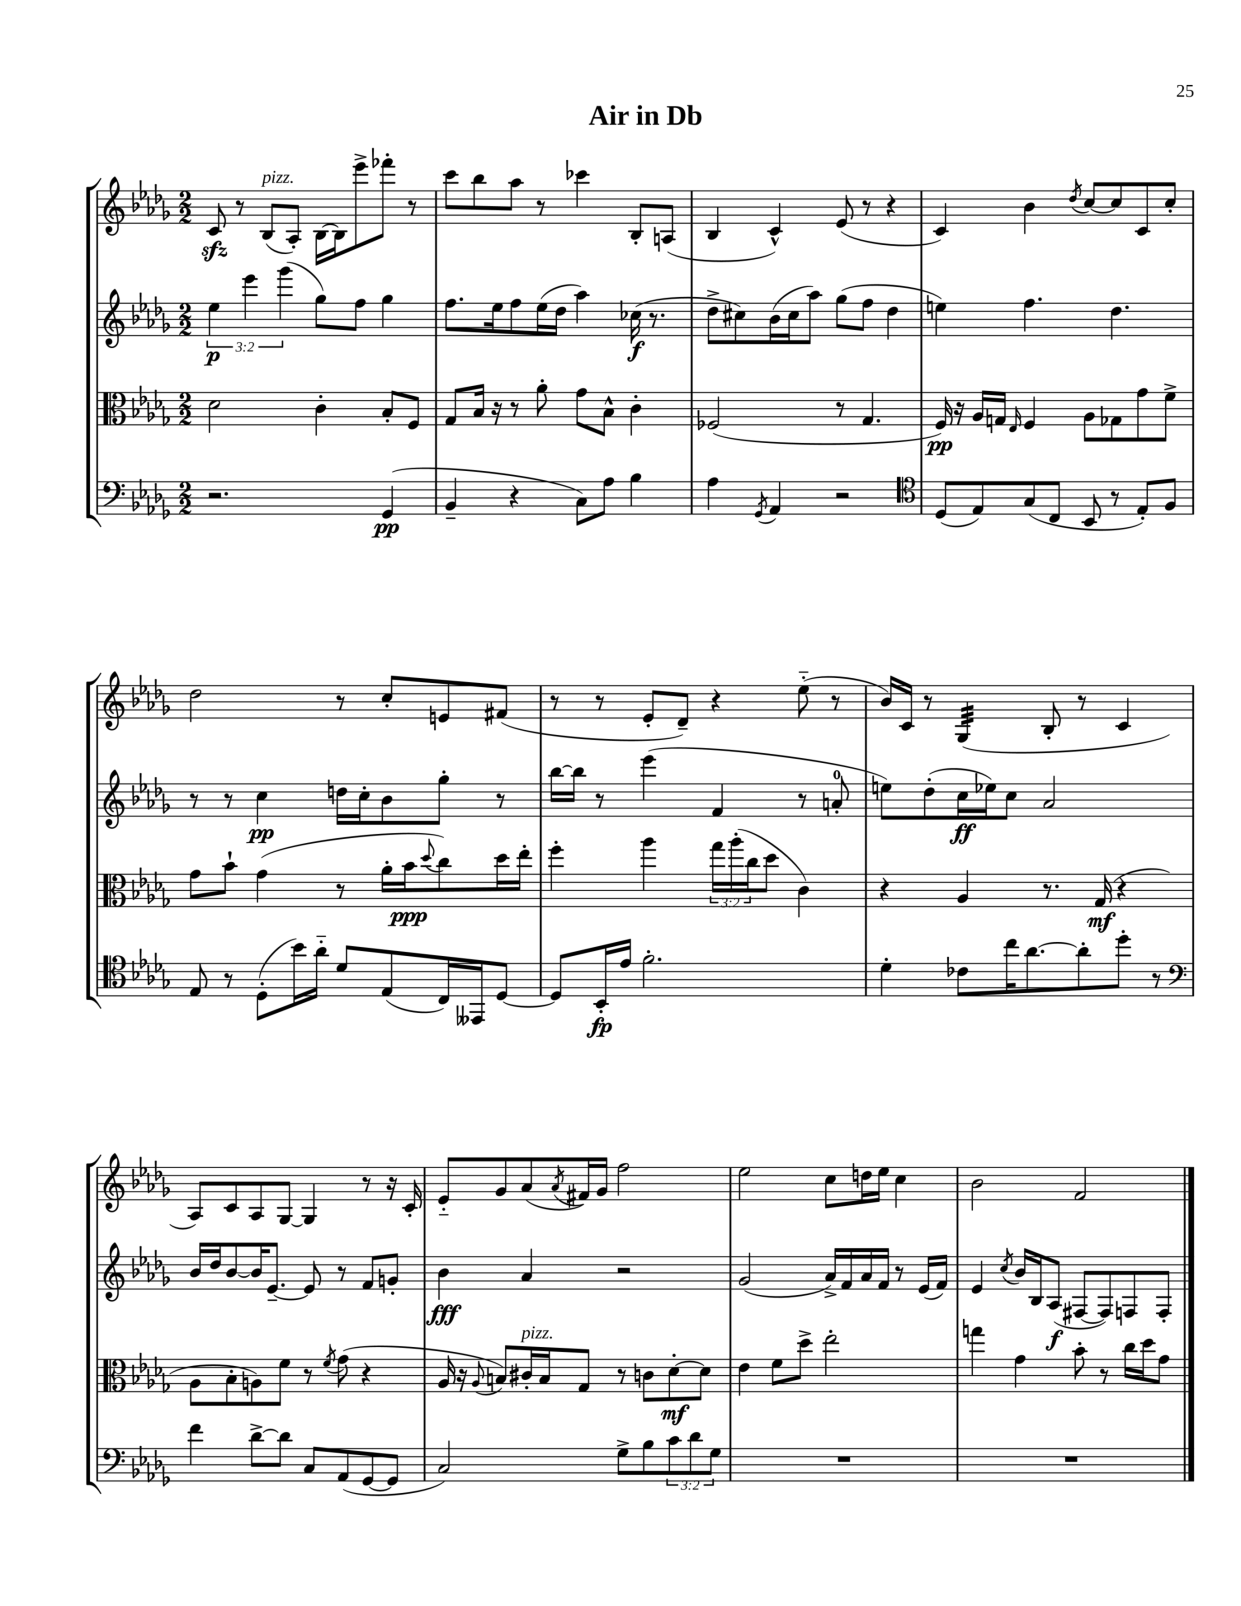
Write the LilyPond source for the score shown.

\header { title = "Air in Db" }
<<
\new StaffGroup <<
\new Staff = "s0" {
    \clef treble \key des \major \numericTimeSignature \time 2/2
    c'8\sfz r8 bes8^\markup { \italic "pizz." }( aes8-.) bes16~ bes16 ees'''8-> fes'''8-. r8 |
    c'''8 bes''8 aes''8 r8 ces'''4 bes8-. a8( |
    bes4 c'4-^) ees'8( r8 r4 |
    c'4) bes'4 \acciaccatura { des''8 } c''8~ c''8 c'8 c''8-. |
    des''2 r8 c''8-. e'8 fis'8( |
    r8 r8 ees'8-. des'8--) r4 ees''8-_( r8 |
    bes'16) c'16 r8 ges4:32( bes8-. r8 c'4 |
    aes8) c'8 aes8 ges8~ ges4 r8 r16 c'16-. |
    ees'8-_ ges'8 aes'8( \acciaccatura { aes'8 } fis'16) ges'16 f''2 |
    ees''2 c''8 d''16 ees''16 c''4 |
    bes'2 f'2 \bar "|." |
}
\new Staff = "s1" {
    \clef treble \key des \major \numericTimeSignature \time 2/2 \override Staff.TupletNumber.text = #tuplet-number::calc-fraction-text
    \tuplet 3/2 { ees''4\p ees'''4 ges'''4( } ges''8) f''8 ges''4 |
    f''8. ees''16 f''8 ees''16( des''16 aes''4) ces''16\f( r8. |
    des''8-> cis''8) bes'16( cis''16 aes''8) ges''8( f''8 des''4 |
    e''4) f''4. des''4. |
    r8 r8 c''4\pp d''16 c''16-. bes'8 ges''8-. r8 |
    bes''16~ bes''16 r8 ees'''4( f'4 r8 a'8-0-. |
    e''8) des''8-.( c''16\ff ees''16) c''8 aes'2 |
    bes'16 des''16 bes'8~ bes'16 ees'8.~-- ees'8 r8 f'8 g'8-. |
    bes'4\fff aes'4 r2 |
    ges'2( aes'16->) f'16 aes'16 f'16 r8 ees'16( f'16) |
    ees'4 \acciaccatura { c''8 } bes'16 bes16 aes8\f( fis8~ fis8) f8 f8-. \bar "|." |
}
\new Staff = "s2" {
    \clef alto \key des \major \numericTimeSignature \time 2/2 \override Staff.TupletNumber.text = #tuplet-number::calc-fraction-text
    des'2 c'4-. bes8-. f8 |
    ges8 bes16 r16 r8 aes'8-. ges'8 bes8-^ c'4-. |
    fes2( r8 ges4. |
    f16\pp) r16 aes16 g16 \grace { ees16 } f4 aes8 ges8 ges'8 f'8-> |
    ges'8 bes'8-! ges'4( r8 aes'16-. bes'16\ppp \appoggiatura { des''8 } c''8) des''16 ees''16-. |
    f''4-. aes''4 \tuplet 3/2 { ges''16 aes''16-.( c''16 } des''8 c'4) |
    r4 aes4 r8. ges16\mf( r4 |
    aes8 bes8-. a8) f'8 r8 \acciaccatura { f'8 } ges'8( r4 |
    aes16 r16 \appoggiatura { aes8 } b8) cis'16-.^\markup { \italic "pizz." } b16 ges8 r8 c'8 des'8~-.\mf des'8 |
    ees'4 f'8 des''8-> ees''2-. |
    g''4 ges'4 bes'8-. r8 c''16 des''16 ges'8 \bar "|." |
}
\new Staff = "s3" {
    \clef bass \key des \major \numericTimeSignature \time 2/2 \override Staff.TupletNumber.text = #tuplet-number::calc-fraction-text
    r2. ges,4\pp( |
    bes,4-- r4 c8) aes8 bes4 |
    aes4 \acciaccatura { ges,8 } aes,4 r2 |
    \clef tenor des8( ees8) ges8( c8 bes,8 r8 ees8-.) f8 |
    ees8 r8 des8-.( bes'16) aes'16-_ des'8 ees8( c16) eeses,16 des8~ |
    des8 bes,16-.\fp ees'16 f'2.-. |
    des'4-. ces'8 c''16 aes'8.~ aes'8-. des''8-. r8 |
    \clef bass f'4 des'8~-> des'8 c8 aes,8( ges,8~ ges,8 |
    c2) ges8-> bes8 \tuplet 3/2 { c'8 des'8 ges8 } |
    R1 |
    R1 \bar "|." |
}
>>
>>
\layout { \context { \Score \remove "Bar_number_engraver" } }
